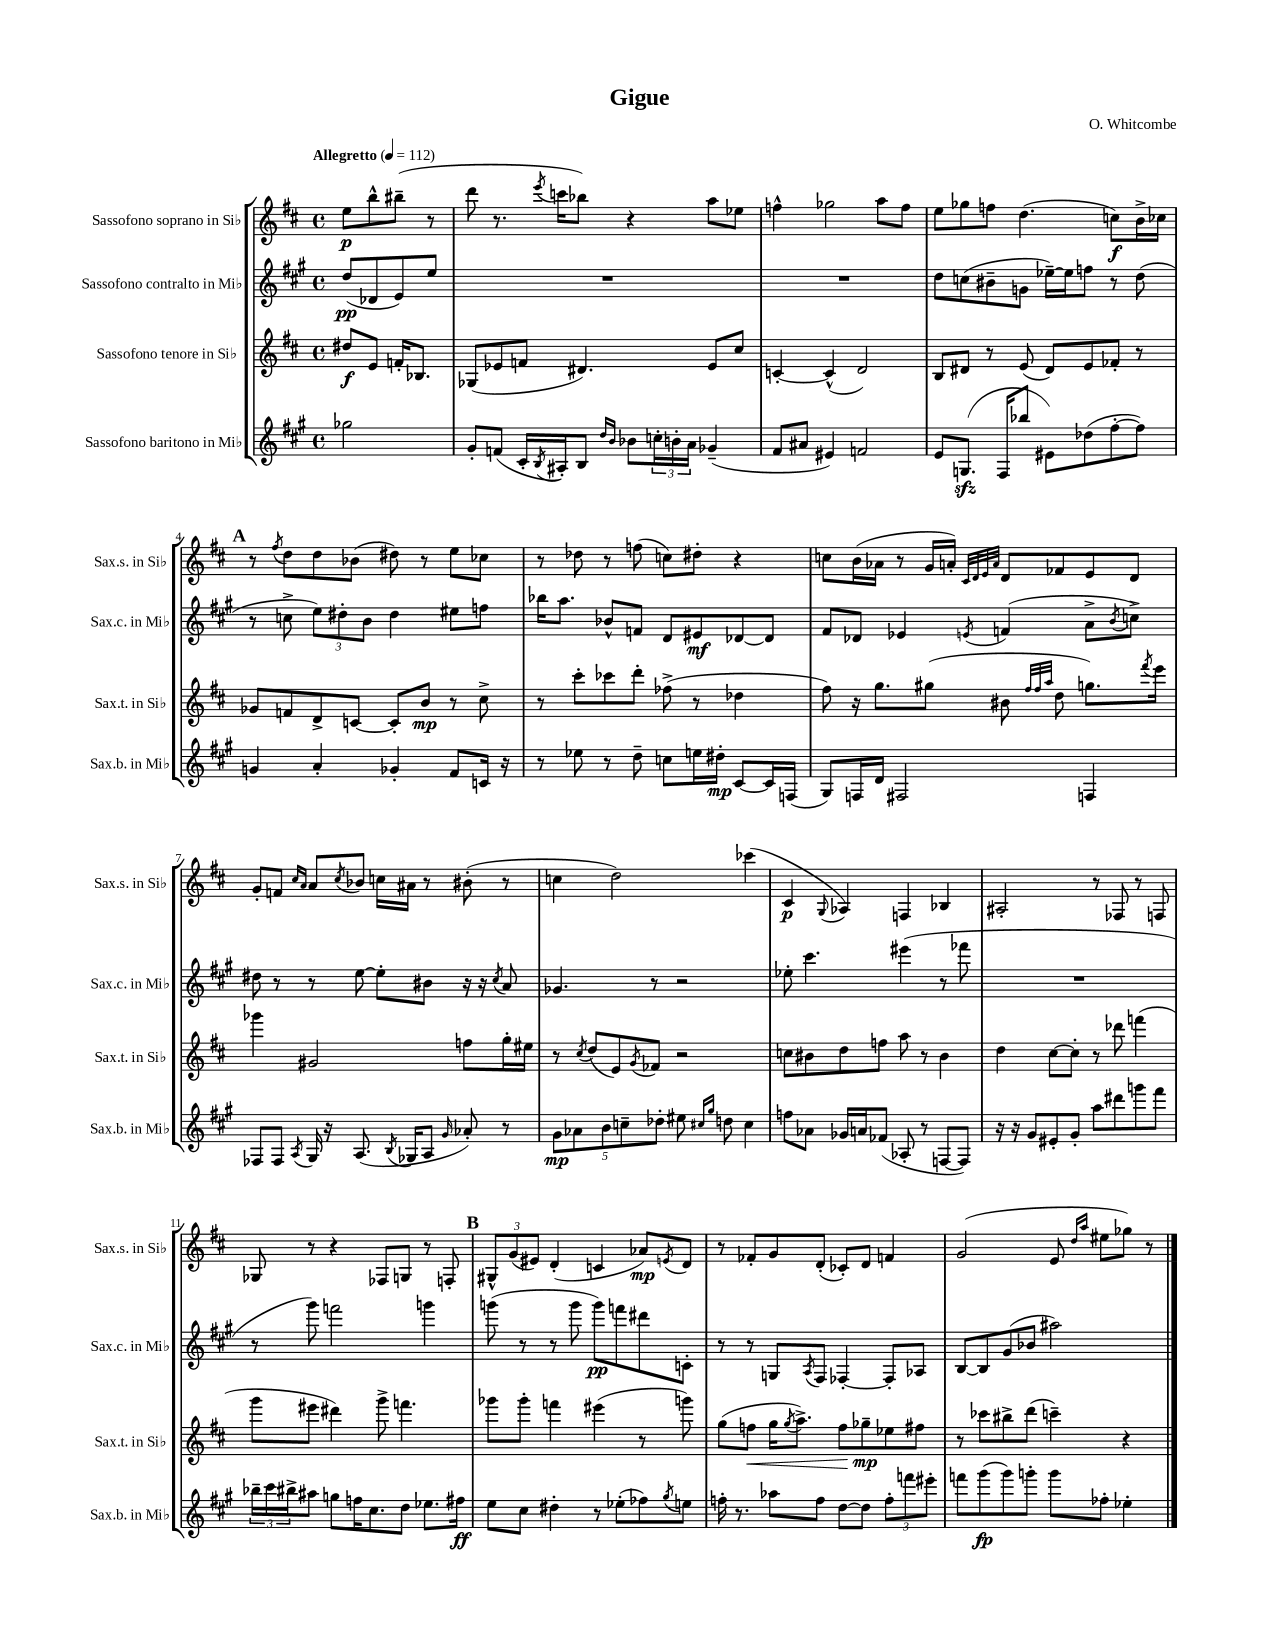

**kern	**dynam	**kern	**dynam	**kern	**dynam	**kern	**dynam
*part4	*part4	*part3	*part3	*part2	*part2	*part1	*part1
*staff4	*staff4	*staff3	*staff3	*staff2	*staff2	*staff1	*staff1
*I"Sassofono baritono in Mi♭	*	*I"Sassofono tenore in Si♭	*	*I"Sassofono contralto in Mi♭	*	*I"Sassofono soprano in Si♭	*
*I'Sax.b. in Mi♭	*	*I'Sax.t. in Si♭	*	*I'Sax.c. in Mi♭	*	*I'Sax.s. in Si♭	*
*clefG2	*	*clefG2	*	*clefG2	*	*clefG2	*
*k[f#c#g#]	*	*k[f#c#]	*	*k[f#c#g#]	*	*k[f#c#]	*
*M4/4	*	*M4/4	*	*M4/4	*	*M4/4	*
*met(c)	*	*met(c)	*	*met(c)	*	*met(c)	*
*MM112	*	*MM112	*	*MM112	*	*MM112	*
=	=	=	=	=	=	=	=
!	!	!	!	!	!	!LO:TX:a:B:t=Allegretto	!
2gg-X\	.	8dd#X/L	f	(8dd/L	pp	8ee\L	p
.	.	8e/J	.	8d-X/	.	8bb^^\	.
.	.	16fn'/KL	.	8e/)	.	(8bb#X~\J	.
.	.	8.B-X/J	.	.	.	.	.
.	.	.	.	8ee/J	.	8r	.
=1	=1	=1	=1	=1	=1	=1	=1
8g#'/L	.	(8G-X/L	.	1r	.	8ddd\	.
(8fn/J	.	8e-X/	.	.	.	8.r	.
16c#'/LL	.	8fn/J	.	.	.	.	.
8qB/	.	.	.	.	.	8qeee/	.
16A#X'/J)	.	.	.	.	.	16cccn\KL	.
8B/J	.	4.d#X/)	.	.	.	8bb-X\J)	.
16qqdd/LL	.	.	.	.	.	.	.
16qqb/JJ	.	.	.	.	.	.	.
8b-X\L	.	.	.	.	.	4r	.
24ccn'\L	.	.	.	.	.	.	.
24bn'\	.	.	.	.	.	.	.
24a\JJ	.	.	.	.	.	.	.
(4g-X~/	.	8e-/L	.	.	.	8aa\L	.
.	.	8cc#/J	.	.	.	8ee-X\J	.
=2	=2	=2	=2	=2	=2	=2	=2
8f#/L	.	[4cn'/	.	1r	.	4ffn^^\	.
8a#X/J	.	.	.	.	.	.	.
4e#X/)	.	(4c^^/]	.	.	.	2gg-X\	.
2fn/	.	2d/)	.	.	.	.	.
.	.	.	.	.	.	8aa\L	.
.	.	.	.	.	.	8ff\J	.
=3	=3	=3	=3	=3	=3	=3	=3
8e/L	.	8B/L	.	8dd\L	.	8ee\L	.
(8.Gnzz/J	.	8d#X/J	.	(8ccn\	.	8gg-X\	.
.	.	8r	.	8b#X~\	.	8ffn\J	.
16F#/KL	.	.	.	.	.	.	.
8bb-X/J	.	(8e/	.	8gn\J	.	(4.dd\	.
8e#X\L)	.	8d#/L)	.	[16ee-X~\LL)	.	.	.
.	.	.	.	16ee-\J]	.	.	.
(8dd-X\	.	8e/	.	8ffn\J	.	.	.
[8ff#'\	.	8f-X'/J	.	8r	.	8ccn\L)	f
8ff#\J])	.	8r	.	(8dd\	.	16b^\L	.
.	.	.	.	.	.	16cc-X\JJ	.
!!LO:LB:g=z
!!LO:REH:place=s1:t=A
=4	=4	=4	=4	=4	=4	=4	=4
4gn/	.	8g-X/L	.	8r	.	8r	.
.	.	.	.	.	.	8qff#/	.
.	.	8fn/	.	8ccn^\	.	8dd\L	.
4a'/	.	8d^/	.	12ee\L)	.	8dd\	.
.	.	.	.	12dd#X'\	.	.	.
.	.	[8cn/J	.	.	.	(8b-X\J	.
.	.	.	.	12b\J	.	.	.
4g-X'/	.	8c'/L]	.	4dd#\	.	8dd#X\)	.
.	.	8b/J	mp	.	.	8r	.
8f#/L	.	8r	.	8ee#X\L	.	8ee\L	.
16cn/Jk	.	8cc#^\	.	8ffn\J	.	8cc-X\J	.
16r	.	.	.	.	.	.	.
=5	=5	=5	=5	=5	=5	=5	=5
8r	.	8r	.	16bb-X\KL	.	8r	.
.	.	.	.	8.aa\J	.	.	.
8ee-X\	.	8ccc#'\L	.	.	.	8dd-X\	.
8r	.	8ccc-X\	.	8b-X^^/L	.	8r	.
8dd~\	.	8ddd'\J	.	8fn/J	.	(8ffn\	.
8ccn\L	.	(8ff-X^\	.	8d/L	.	8ccn\L)	.
16een\L	.	8r	.	8e#X/	mf	8dd#X'\J	.
16dd#X'\JJ	mp	.	.	.	.	.	.
[8c#/L	.	4dd-X\	.	[8d-X/	.	4r	.
16c#/L]	.	.	.	8d-/J]	.	.	.
(16Fn/JJ	.	.	.	.	.	.	.
=6	=6	=6	=6	=6	=6	=6	=6
8G#/L)	.	8ff#\)	.	8f#/L	.	8ccn\L	.
16Fn/L	.	16r	.	8d-X/J	.	(16b\L	.
16d/JJ	.	8.gg\L	.	.	.	16a-X\JJ	.
2F#X/	.	.	.	4e-X/	.	8r	.
.	.	(8gg#X\J	.	.	.	16g/LL	.
.	.	.	.	.	.	16an'/JJ)	.
.	.	.	.	.	.	32qqc#/LLL	.
.	.	.	.	.	.	32qqd/	.
.	.	.	.	.	.	32qqe/	.
.	.	.	.	8qen/	.	32qqa/JJJ	.
.	.	8b#X\	.	(4fn/	.	8d/L	.
.	.	32qqff#/LLL	.	.	.	.	.
.	.	32qqff#/	.	.	.	.	.
.	.	32qqaa/JJJ	.	.	.	.	.
.	.	8dd\	.	.	.	8f-X/	.
4Fn/	.	8.ggn\L)	.	8a^\L	.	8e/	.
.	.	.	.	8qb/	.	.	.
.	.	.	.	8ccn^\J)	.	8d/J	.
.	.	8qfff#/	.	.	.	.	.
.	.	16eee\Jk	.	.	.	.	.
!!LO:LB:g=z
=7	=7	=7	=7	=7	=7	=7	=7
8F-X/L	.	4ggg-X\	.	8dd#X\	.	8g'/L	.
8F-/J	.	.	.	8r	.	8fn/J	.
.	.	.	.	.	.	16qqcc#/LL	.
8qA/	.	.	.	.	.	16qqa/JJ	.
16G#/	.	2g#X/	.	8r	.	8a/L	.
16r	.	.	.	.	.	.	.
.	.	.	.	.	.	8qcc#/	.
(8.A/	.	.	.	[8ee\	.	8b-X/J	.
.	.	.	.	8ee'\L]	.	16ccn\LL	.
8qB/	.	.	.	.	.	.	.
16G-X/KL	.	.	.	.	.	16a#X\JJ	.
8A/J	.	.	.	8b#X\J	.	8r	.
16qqg#/	.	.	.	.	.	.	.
8a-X'/)	.	8ffn\L	.	16r	.	(8b#X'\	.
.	.	.	.	16r	.	.	.
.	.	.	.	8qcc#/	.	.	.
8r	.	16gg'\L	.	8a/	.	8r	.
.	.	16ee#X\JJ	.	.	.	.	.
=8	=8	=8	=8	=8	=8	=8	=8
10g#\L	mp	8r	.	4.g-X/	.	4ccn\	.
10a-X\	.	.	.	.	.	.	.
.	.	8qcc#/	.	.	.	.	.
.	.	(8dd/L	.	.	.	.	.
10b\	.	.	.	.	.	.	.
.	.	8e/)	.	.	.	2dd\)	.
10ccn~\	.	.	.	.	.	.	.
.	.	8qg/	.	.	.	.	.
.	.	8f-X/J	.	8r	.	.	.
10dd-X'\J	.	.	.	.	.	.	.
8ee#X\	.	2r	.	2r	.	.	.
16qqcc#X/LL	.	.	.	.	.	.	.
16qqgg#/JJ	.	.	.	.	.	.	.
8ddn\	.	.	.	.	.	.	.
4cc#\	.	.	.	.	.	(4ccc-X\	.
=9	=9	=9	=9	=9	=9	=9	=9
8ffn\L	.	8ccn\L	.	8ee-X'\	.	4c#/	p
8a-X\J	.	8b#X\	.	4.ccc#\	.	.	.
.	.	.	.	.	.	8qqG/	.
16g-X/LL	.	8dd\	.	.	.	4A-X/)	.
16an/J	.	.	.	.	.	.	.
(8f-X/J	.	8ffn\J	.	.	.	.	.
8A-X'/	.	8aa\	.	(4eee#X\	.	4Fn/	.
8r	.	8r	.	.	.	.	.
[8Fn/L	.	4b#\	.	8r	.	4B-X/	.
8F/J])	.	.	.	8fff-X\	.	.	.
=10	=10	=10	=10	=10	=10	=10	=10
16r	.	4dd\	.	1r	.	2A#X'/	.
16r	.	.	.	.	.	.	.
8g#/L	.	.	.	.	.	.	.
8e#X'/	.	[8cc#\L	.	.	.	.	.
8g#'/J	.	8cc#'\J]	.	.	.	.	.
8aa\L	.	8r	.	.	.	8r	.
8ddd#X\	.	8ddd-X\	.	.	.	8F-X/	.
8gggn\	.	(4fffn\	.	.	.	8r	.
8fff#\J	.	.	.	.	.	8Fn/	.
!!LO:LB:g=z
=11	=11	=11	=11	=11	=11	=11	=11
24bb-X~\LL	.	8ggg\L	.	8r	.	8G-X/	.
24ccc#\	.	.	.	.	.	.	.
24bb#X^\J	.	.	.	.	.	.	.
8aa#X\J	.	8eee#X\J	.	8ggg#\)	.	8r	.
8ggn\L	.	4ddd#X\)	.	2fffn\	.	4r	.
16ffn\K	.	.	.	.	.	.	.
8.cc#\	.	.	.	.	.	.	.
.	.	8ggg^\	.	.	.	8F-X/L	.
8dd\J	.	4.fffn\	.	.	.	8Gn/J	.
8.ee-X\L	.	.	.	4gggn\	.	8r	.
.	.	.	.	.	.	8Fn'/	.
16ff#X\Jk	ff	.	.	.	.	.	.
!!LO:REH:place=s1:t=B
=12	=12	=12	=12	=12	=12	=12	=12
8ee\L	.	8ggg-X\L	.	(8gggn\	.	12G#X^^/L	.
.	.	.	.	.	.	(12g/	.
8cc#\J	.	8ggg-'\J	.	8r	.	.	.
.	.	.	.	.	.	12e#X/J)	.
4dd#X'\	.	4fffn\	.	8r	.	(4d'/	.
.	.	.	.	8ggg\	.	.	.
8r	.	(4eee#X\	.	8ggg\L)	pp	4cn/	.
(8ee-X'\L	.	.	.	8fffn\	.	.	.
8ff-X\)	.	8r	.	8ddd#X\	.	8a-X/L)	mp
8qgg#/	.	.	.	.	.	8qen/	.
8een\J	.	8gggn\)	.	8cn'\J	.	8d/J	.
=13	=13	=13	=13	=13	=13	=13	=13
16ffn'\	.	(8gg\L	.	8r	.	8r	.
8.r	.	.	.	.	.	.	.
!	!	!	!LO:HP:b	!	!	!	!
.	.	8ffn\J	<	8r	.	8f-X'/L	.
8aa-X\L	.	16gg\KL	.	8Gn/L	.	8g/	.
.	.	8qgg/	.	.	.	.	.
.	.	8.aa^\J)	.	.	.	.	.
.	.	.	.	8qA/	.	.	.
8ff\J	.	.	.	8F#/J	.	(8d'/J	.
[8dd\L	.	8ff\L	.	[4F-X'/	.	8c-X'/L)	.
8dd\J]	.	8gg-X~\	[ mp	.	.	8d/J	.
12ff'\L	.	8ee-X\	.	8F-'/L]	.	4fn/	.
12fffn\	.	.	.	.	.	.	.
.	.	8ff#X\J	.	8A-X/J	.	.	.
12eee#X'\J	.	.	.	.	.	.	.
=14	=14	=14	=14	=14	=14	=14	=14
8fffn\L	.	8r	.	[8B/L	.	(2g/	.
(8ggg#\	fp	8ccc-X\L	.	8B/]	.	.	.
8ggg#\)	.	8bb#X^\	.	(8g#/	.	.	.
8gggn'\J	.	(8ddd\J	.	8b-X/J	.	.	.
8ggg\L	.	4cccn~\)	.	2aa#X\)	.	8e/	.
.	.	.	.	.	.	16qqdd/LL	.
.	.	.	.	.	.	16qqaa/JJ	.
8ff-X'\J	.	.	.	.	.	8ee#X\L	.
4ee-X'\	.	4r	.	.	.	8gg-X\J)	.
.	.	.	.	.	.	8r	.
==	==	==	==	==	==	==	==
*-	*-	*-	*-	*-	*-	*-	*-
